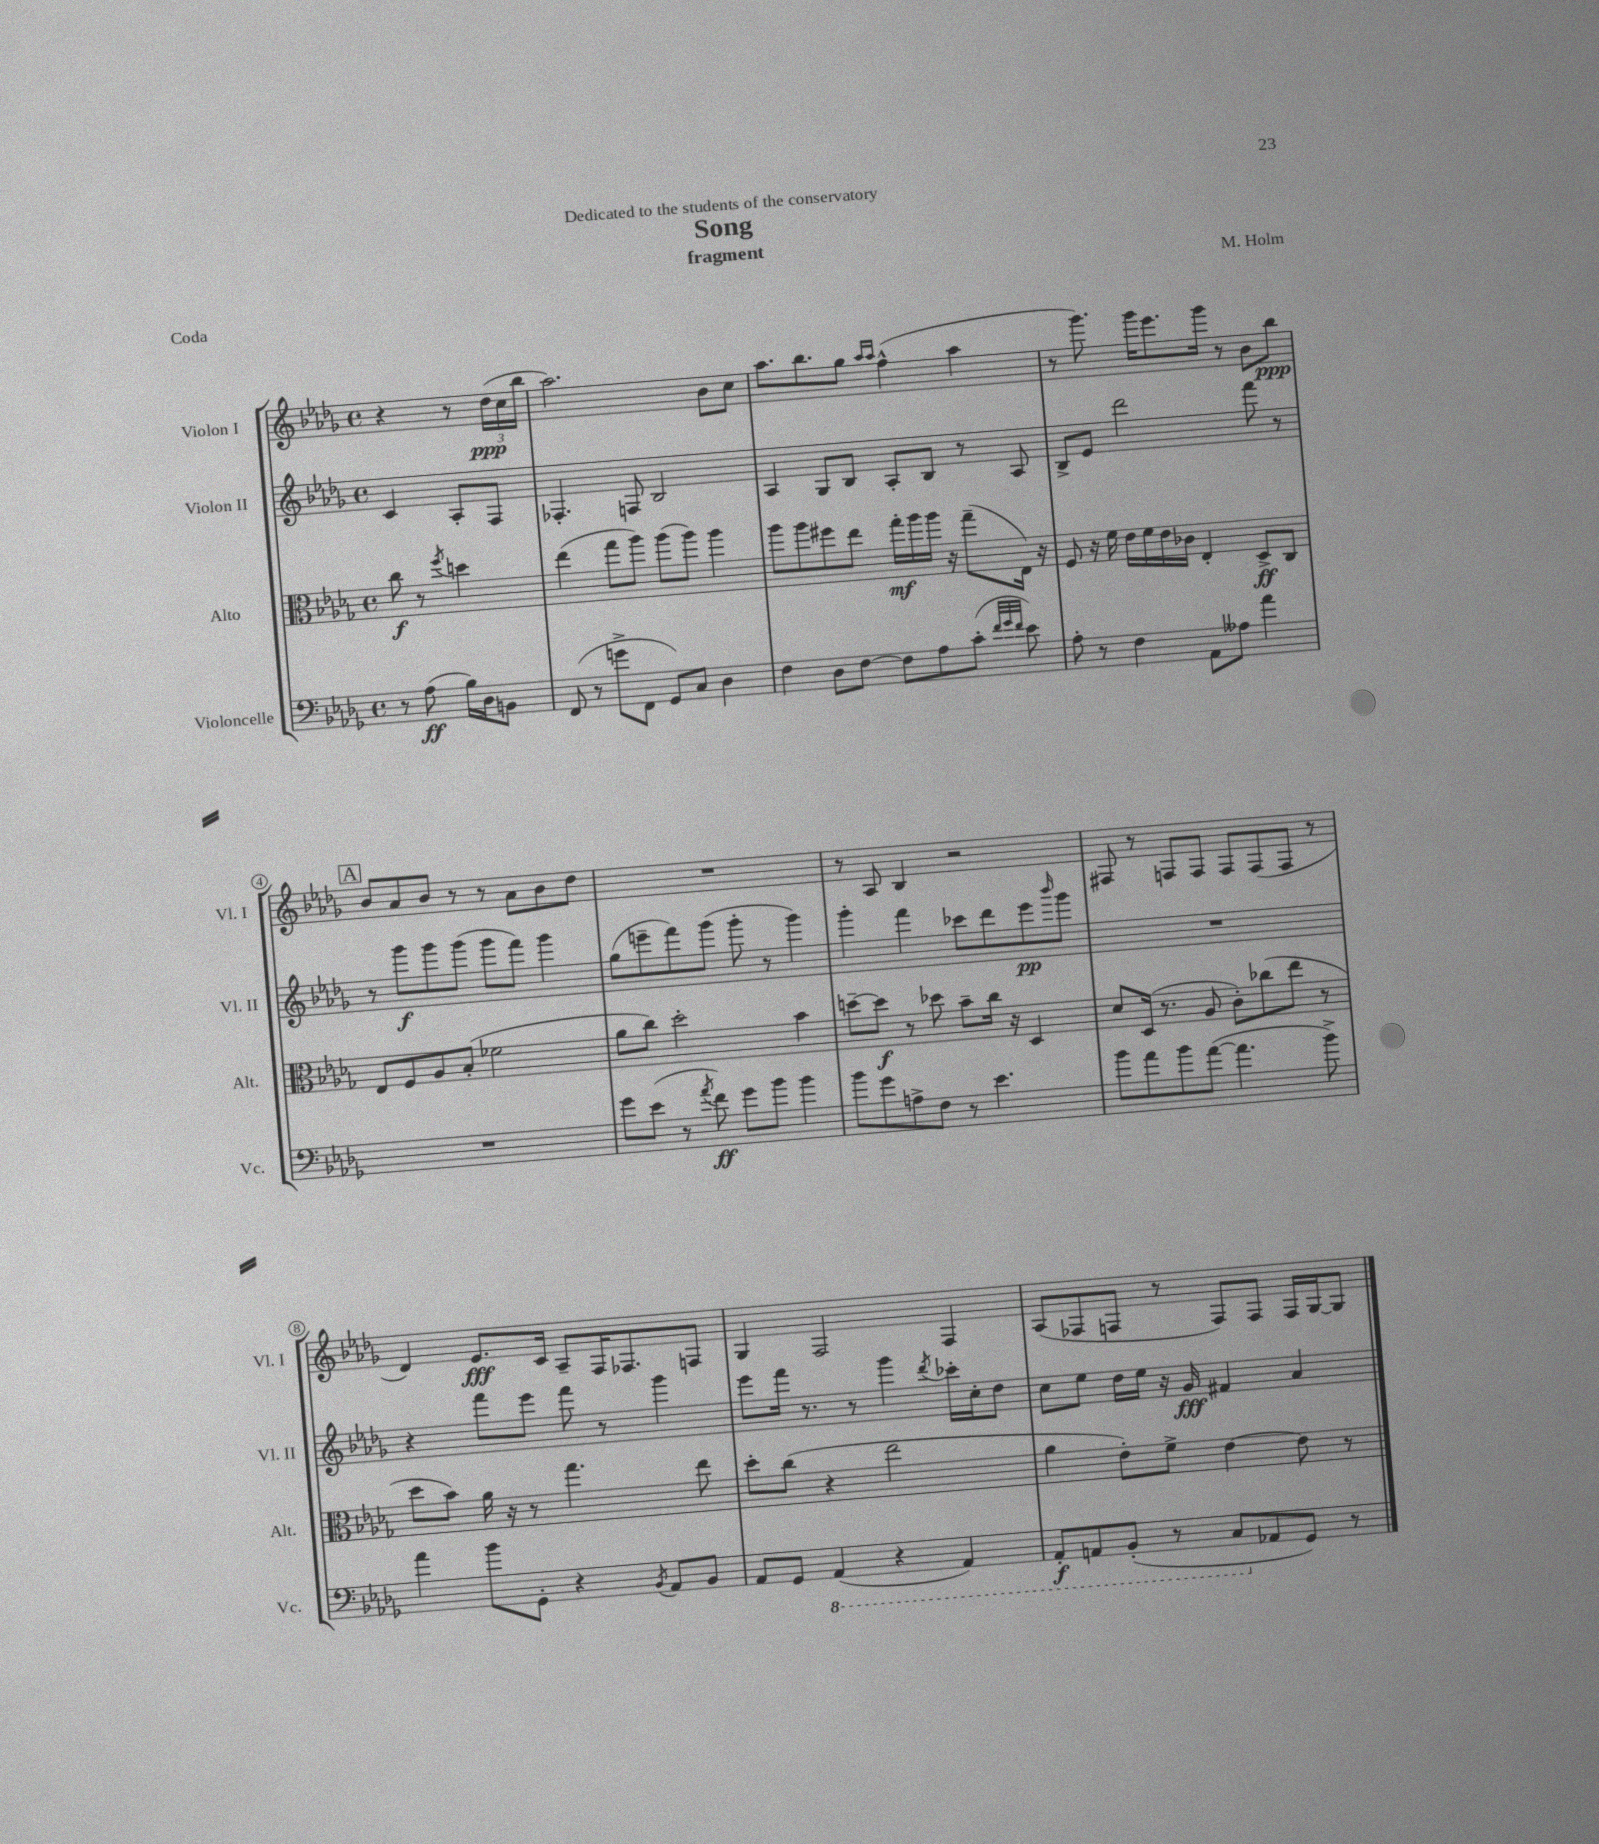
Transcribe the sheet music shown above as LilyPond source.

\header { title = "Song" composer = "M. Holm" subtitle = "fragment" dedication = "Dedicated to the students of the conservatory" piece = "Coda" }
<<
\new StaffGroup <<
\new Staff = "s0" \with { instrumentName = "Violon I" shortInstrumentName = "Vl. I" } {
    \clef treble \key des \major \defaultTimeSignature \time 4/4 \partial 2
    r4 r8 \tuplet 3/2 { des''16\ppp( c''16 bes''16 } |
    aes''2.) bes'8 c''8 |
    aes''8. bes''8. ges''8 \grace { aes''16 aes''16 } f''4-^( aes''4 |
    r8 ges'''8.) ges'''16 ees'''8. ges'''16 r8 bes'8 bes''8\ppp |
    \mark \markup { \box "A" } bes'8 aes'8 bes'8 r8 r8 aes'8 bes'8 des''8 |
    R1 |
    r8 aes8 bes4 r2 |
    fis8 r8 f8 f8 f8 f8( f8 r8 |
    des'4) ees'8.\fff c'16 aes8-- f16 fes8. f8 |
    ges4 f2 f4 |
    aes8( fes8 f8 r8 f8) f8 f16 ges16~ ges8 \bar "|." |
}
\new Staff = "s1" \with { instrumentName = "Violon II" shortInstrumentName = "Vl. II" } {
    \clef treble \key des \major \defaultTimeSignature \time 4/4 \partial 2
    c'4 aes8-. f8 |
    fes4.-. f8 bes2 |
    aes4 ges8 bes8 aes8-. bes8 r8 aes8 |
    bes8-> ees'8 des'''2 f'''8 r8 |
    \mark \markup { \box "A" } r8 ges'''8\f ges'''8 ges'''8( ges'''8 f'''8) ges'''4 |
    ges''8( e'''8-- f'''8) ges'''8( ges'''8-. r8 ges'''4) |
    ges'''4-. f'''4 ces'''8 des'''8 ees'''8\pp \grace { bes'''16 } ges'''8 |
    R1 |
    r4 f'''8 ees'''8 f'''8 r8 ges'''4 |
    ees'''8 f'''16 r8. r8 ges'''4 \acciaccatura { des'''8 } ces'''16-. c''16-. des''8 |
    c''8 ees''8 des''16 ees''16 r16 ges'16\fff fis'4 aes'4 \bar "|." |
}
\new Staff = "s2" \with { instrumentName = "Alto" shortInstrumentName = "Alt." } {
    \clef alto \key des \major \defaultTimeSignature \time 4/4 \partial 2
    c''8\f r8 \acciaccatura { f''8 } d''4 |
    ees''4( ges''8 aes''8) aes''8( aes''8) aes''4 |
    aes''8 aes''8 fis''8 ees''8 ges''16-.\mf aes''16 aes''16 r16 ges''8--( ees16) r16 |
    f8 r16 f'16 ees'16 f'16 ees'16 ces'16 ees4-. des8->\ff c8 |
    \mark \markup { \box "A" } ees8 f8 aes8 bes8-.( fes'2 |
    aes'8 c''8) des''2-. bes'4 |
    d''8~-- d''8\f r8 des''8 bes'8-- c''16 r16 des4 |
    des'8 des16( r8. aes8 c'8-.) ces''8( ees''8 r8 |
    des''8 bes'8) aes'16 r16 r8 ges''4. ees''8 |
    des''8-. c''8( r4 ees''2 |
    aes'4 ees'8-.) f'8-> ees'4~ ees'8 r8 \bar "|." |
}
\new Staff = "s3" \with { instrumentName = "Violoncelle" shortInstrumentName = "Vc." } {
    \clef bass \key des \major \defaultTimeSignature \time 4/4 \partial 2
    r8 aes8\ff( bes16) des16 b,8 |
    f,8( r8 g'8-> f,8 ges,8) c8 des4 |
    f4 des8 f8~ f8 aes8 c'8-.( \grace { f'32 ges'32 f'32 } ees'8) |
    aes8-. r8 f4 aes,8 aeses8 aes'4 |
    \mark \markup { \box "A" } R1 |
    ges'8 ees'8( r8 \acciaccatura { aes'8 } f'8\ff) ges'8 bes'8 bes'4 |
    bes'8 ges'8 a8-> f8 r8 ees'4. |
    bes'8 aes'8 bes'8 aes'8~( aes'4. bes'8->) |
    aes'4 bes'8 ges,8-. r4 \acciaccatura { bes,8 } aes,8 bes,8 |
    aes,8 ges,8 \ottava #-1 aes,,4( r4 aes,,4) |
    aes,,8-.\f a,,8 bes,,8-.( r8 c,8 \ottava #0 aes,!8 ges,8) r8 \bar "|." |
}
>>
>>
\layout { \context { \Score \override BarNumber.stencil = #(make-stencil-circler 0.1 0.3 ly:text-interface::print) } }
